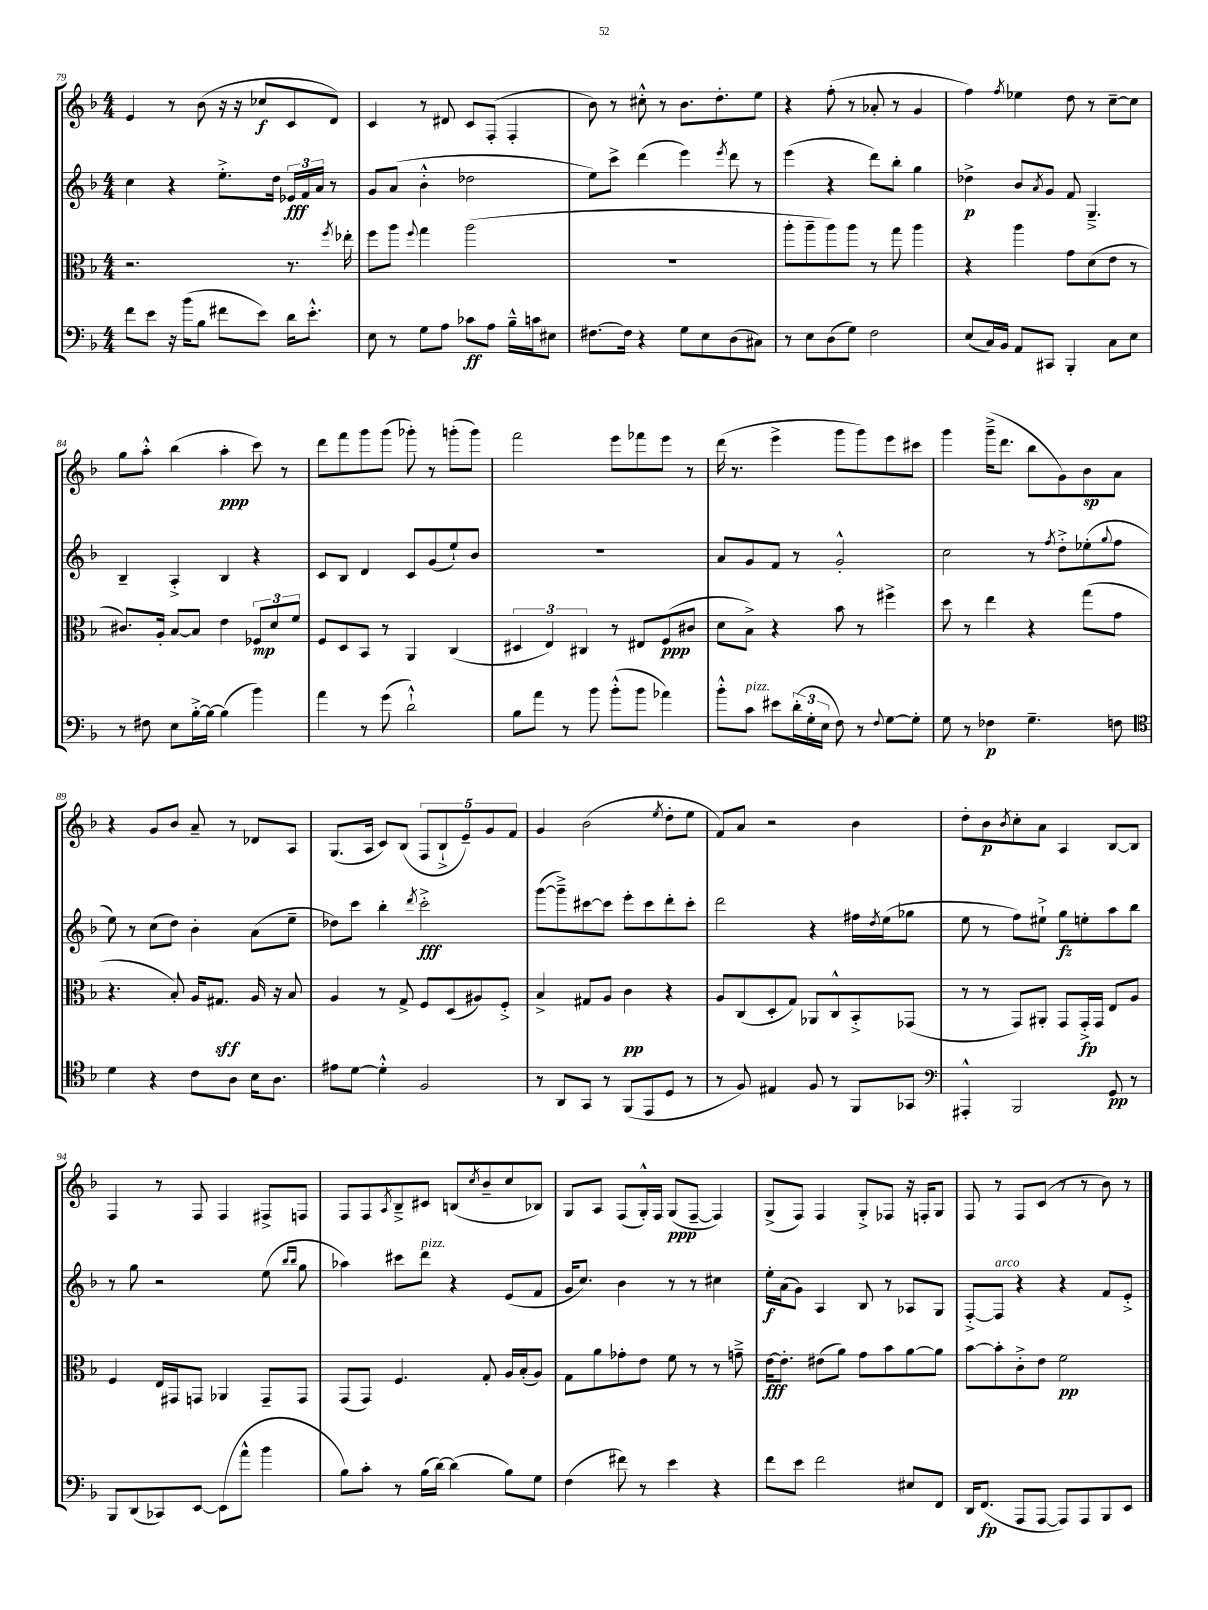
<<
\new StaffGroup <<
\new Staff = "s0" {
    \clef treble \key f \major \numericTimeSignature \time 4/4
    e'4 r8 bes'8( r16 r16 ces''8\f c'8 d'8) |
    c'4 r8 dis'8 c'8 f8-.( f4-. |
    bes'8) r8 cis''8-.-^ r8 bes'8. d''8.-. e''8 |
    r4 f''8-.( r8 aes'8-. r8 g'4 |
    f''4) \acciaccatura { f''8 } ees''4 d''8 r8 c''8~-- c''8 |
    g''8 a''8-.-^ bes''4( a''4-.\ppp c'''8) r8 |
    d'''8 f'''8 g'''8 g'''8( ges'''8-.) r8 g'''8-.( g'''8) |
    f'''2 e'''8 fes'''8 e'''8 r8 |
    d'''16( r8. e'''4-> g'''8 g'''8) e'''8 cis'''8 |
    g'''4 g'''16--->( d'''8. bes''8 g'8) bes'8\sp a'8 |
    r4 g'8 bes'8 a'8-- r8 des'8 a8 |
    g8.( a16 c'8) bes8( \tuplet 5/4 { f8 bes8-!-> e'8--) g'8 f'8 } |
    g'4 bes'2( \acciaccatura { e''8 } d''8-. e''8 |
    f'8) a'8 r2 bes'4 |
    d''8-. bes'8\p \acciaccatura { bes'8 } c''8-. a'8 a4 bes8~ bes8 |
    f4 r8 f8 f4 fis8-> f8 |
    f8 f8 \acciaccatura { a8 } bes8---> cis'8 b8( \acciaccatura { c''8 } bes'8-- c''8 bes8) |
    g8 a8 f8( g16-.-^) f16 g8\ppp( f8~-- f4) |
    g8->( f8) f4 g8-.-> fes8 r16 f16-. g8 |
    f8 r8 f8 c'8( r8 r8 bes'8) r8 \bar "|." |
}
\new Staff = "s1" {
    \clef treble \key f \major \numericTimeSignature \time 4/4
    c''4 r4 e''8.-.-> d''16 \tuplet 3/2 { ees'16\fff f'16 a'16 } r8 |
    g'8 a'8( bes'4-.-^ des''2 |
    e''8) c'''8-> d'''4( e'''4) \acciaccatura { e'''8 } d'''8 r8 |
    e'''4( r4 d'''8) bes''8-. g''4 |
    des''4->\p bes'8 \acciaccatura { a'8 } g'8 f'8 g4.---> |
    bes4-- a4-.-> bes4 r4 |
    c'8 bes8 d'4 c'8 g'8( e''8-!) bes'8 |
    R1 |
    a'8 g'8 f'8 r8 g'2-.-^ |
    c''2 r8 \acciaccatura { f''8 } d''8-.-> ees''8-.( \appoggiatura { g''8 } f''8 |
    e''8) r8 c''8( d''8) bes'4-. a'8( e''8-- |
    des''8) c'''8 bes''4-. \acciaccatura { d'''8 } c'''2-.->\fff |
    g'''8~( g'''8--->) cis'''8~ cis'''8 e'''8-. cis'''8 d'''8-. cis'''8-. |
    d'''2 r4 fis''16 \acciaccatura { d''8 } e''16( ges''8 |
    e''8 r8 f''8) eis''8-!-> g''8\fz e''8-. a''8 bes''8 |
    r8 g''8 r2 e''8( \grace { bes''16 bes''16 } g''8 |
    aes''4) cis'''8 d'''8^\markup { \italic "pizz." } r4 e'8( f'8 |
    g'16 c''8.) bes'4 r8 r8 cis''4 |
    e''16-.\f a'16( g'8) a4 bes8 r8 aes8 g8 |
    f8~-.-> f8^\markup { \italic "arco" } r4 r4 f'8 e'8-.-> \bar "|." |
}
\new Staff = "s2" {
    \clef alto \key f \major \numericTimeSignature \time 4/4
    r2. r8. \acciaccatura { f''8 } ees''16-. |
    f''8 a''8 \appoggiatura { f''8 } g''4 a''2( |
    R1 |
    a''8-. a''8-- a''8) a''8 r8 g''8 a''4 |
    r4 a''4 g'8 d'8( e'8 r8 |
    cis'8.) a16-. bes8~ bes8 e'4 \tuplet 3/2 { fes8\mp d'8 f'8 } |
    f8 d8 bes,8 r8 a,4 c4( |
    \tuplet 3/2 { dis4 e4) cis4 } r8 eis8 f8\ppp( cis'8 |
    d'8 bes8->) r4 bes'8 r8 fis''4-> |
    d''8 r8 e''4 r4 g''8( g'8 |
    r4. bes8-.) a16 gis8.\sff a16 r16 bes8 |
    a4 r8 g8-> f8 d8( ais8) f8-.-> |
    bes4-> gis8 a8 c'4\pp r4 |
    a8 c8( d8-. g8) aes,8 c8-^ bes,8-.-> ges,8( |
    r8 r8 g,8) ais,8-. g,8 g,16-.->\fp g,16 e8 a8 |
    f4 e16 gis,16 g,8 aes,4 g,8-- g,8 |
    g,8( g,8) f4. g8-. a16 bes16-.( a8) |
    g8 a'8 ges'8-. e'8 f'8 r8 r8 g'8---> |
    e'16~\fff e'8.-. eis'8( a'8) g'8 bes'8 a'8~ a'8 |
    bes'8~ bes'8-. c'8-.-> e'8 f'2\pp \bar "|." |
}
\new Staff = "s3" {
    \clef bass \key f \major \numericTimeSignature \time 4/4
    f'8 e'8 r16 bes'16( bes8 fis'8 e'8) d'16 e'8.-.-^ |
    e8 r8 g8 a8 ces'8\ff a8 bes16---^ c'16 eis8 |
    fis8.~ fis16 r4 g8 e8 d8( cis8) |
    r8 e8 d8( g8) f2 |
    e8( c16) bes,16 a,8 cis,8 bes,,4-. c8 e8 |
    r8 fis8 e8 bes16~-.-> bes16~ bes4( bes'4) |
    a'4 r8 g'8( d'2-!-^) |
    bes8 a'8 r8 bes'8 bes'8-.-^( bes'8 aes'4) |
    bes'8-.-^ c'8^\markup { \italic "pizz." } eis'8 \tuplet 3/2 { d'16-.( g16-. e16 } f8) r8 \appoggiatura { f8 } g8~ g8-. |
    g8 r8 fes4\p g4.-- f8 |
    \clef tenor d'4 r4 c'8 a8 bes16 a8. |
    eis'8 d'8~ d'4-.-^ f2 |
    r8 a,8 g,8 r8 f,8( e,8 d8 r8 |
    r8 f8) eis4 f8 r8 f,8 ges,8 |
    \clef bass ais,,4-.-^ bes,,2 g,8\pp r8 |
    bes,,8 d,8( ces,8) e,8~ e,8( a'8-^ bes'4 |
    bes8) c'8-. r8 bes16( d'16~) d'4( bes8) g8 |
    f4( fis'8) r8 e'4 r4 |
    f'8 e'8 f'2 eis8 f,8 |
    d,16 f,8.\fp( a,,8 a,,8~ a,,8) a,,8 bes,,8 e,8 \bar "|." |
}
>>
>>
\layout { \context { \Score currentBarNumber = #79 } }
